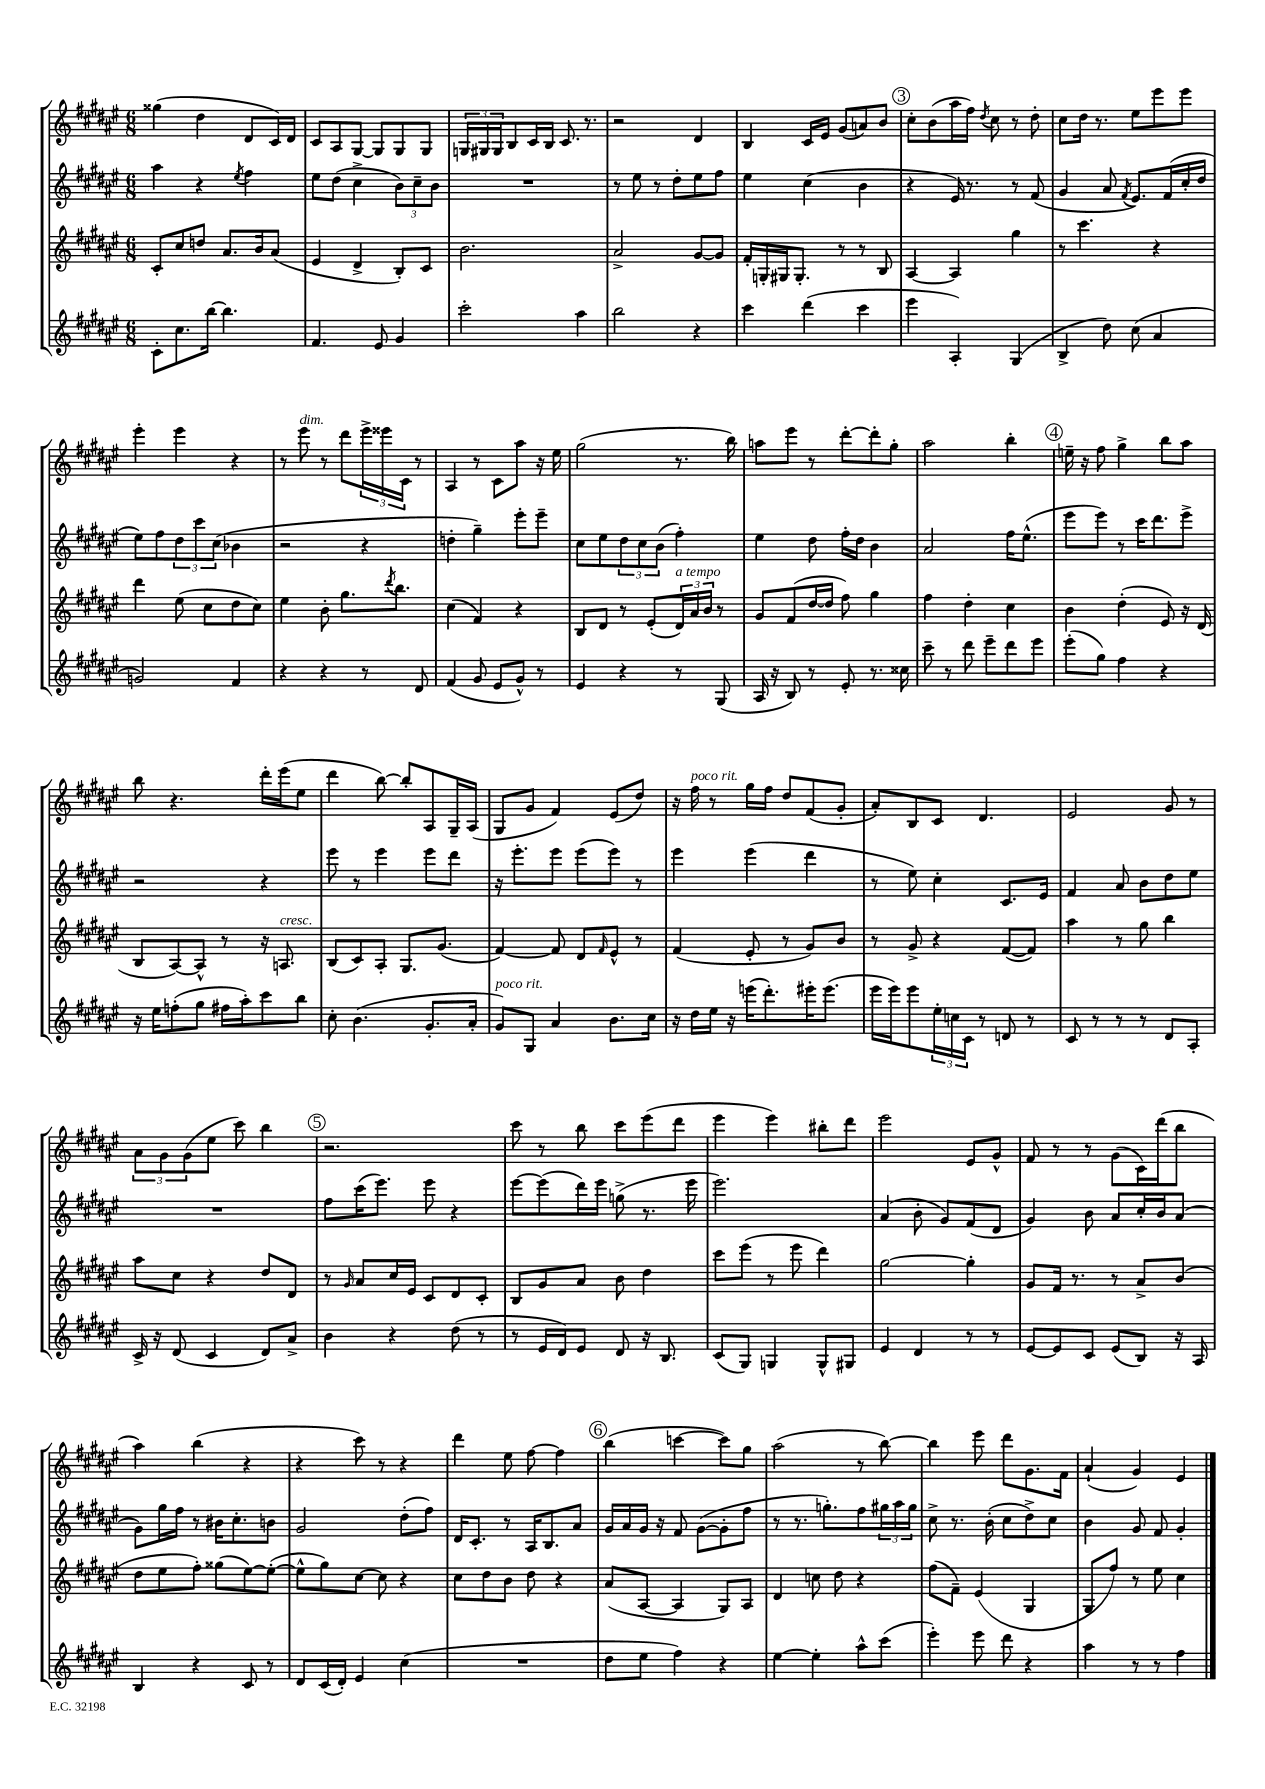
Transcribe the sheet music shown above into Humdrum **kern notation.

**kern	**kern	**kern	**kern
*part4	*part3	*part2	*part1
*staff4	*staff3	*staff2	*staff1
*clefG2	*clefG2	*clefG2	*clefG2
*k[f#c#g#d#a#e#]	*k[f#c#g#d#a#e#]	*k[f#c#g#d#a#e#]	*k[f#c#g#d#a#e#]
*M6/8	*M6/8	*M6/8	*M6/8
=16	=16	=16	=16
8c#'\L	8c#'/L	4aa#\	(4gg##X\
8.cc#\	8cc#/	.	.
.	8ddn/J	4r	4dd#\
[16bb\Jk	.	.	.
4.bb\]	8.a#/L	.	.
.	.	8qee#/	.
.	.	4ff#\	8d#/L
.	16b/k	.	.
.	(8a#/J	.	16c#/L)
.	.	.	16d#/JJ
=17	=17	=17	=17
4.f#/	4e#/	8ee#\L	8c#/L
.	.	(8dd#\J	8A#/
.	4d#^/	4cc#^\	[8G#/J
8e#/	.	.	8G#/L]
4g#/	8B'/L)	12b\L)	8G#/
.	.	12cc#~\	.
.	8c#/J	.	8G#/J
.	.	12b\J	.
=18	=18	=18	=18
2ccc#'\	2.b\	2.r	24Gn/LL
.	.	.	24G#X/
.	.	.	24G#/J
.	.	.	8B/
.	.	.	16c#/L
.	.	.	16B/JJ
.	.	.	8.c#/
4aa#\	.	.	.
.	.	.	8.r
=19	=19	=19	=19
2bb\	2a#^/	8r	2r
.	.	8ee#\	.
.	.	8r	.
.	.	8dd#'\L	.
4r	[8g#/L	8ee#\	4d#/
.	8g#/J]	8ff#\J	.
=20	=20	=20	=20
4ccc#\	16f#'/LL	4ee#\	4B/
.	16Gn'/	.	.
.	16G#X/J	.	.
.	8.G#'/J	.	.
(4ddd#\	.	(4cc#\	16c#/LL
.	.	.	16e#/JJ
.	8r	.	(8g#/L
4ccc#\	8r	4b\	8an/)
.	8B/	.	8b/J
!!LO:REH:place=s1:t=3
=21	=21	=21	=21
4eee#\	[4A#/	4r	8cc#'\L
.	.	.	(8b\
4A#'/)	4A#/]	16e#/)	16aa#\L
.	.	8.r	16ff#\JJ)
.	.	.	8qdd#/
.	.	.	8cc#\
(4G#/	4gg#\	8r	8r
.	.	(8f#/	8dd#'\
=22	=22	=22	=22
4B^/	8r	4g#/	8cc#\L
.	4.ccc#\	.	16dd#\Jk
.	.	.	8.r
8dd#\)	.	8a#/	.
.	.	8qf#/	.
(8cc#\	.	8.e#/L)	8ee#\L
4a#/	4r	.	8eee#\
.	.	(16f#/L	.
.	.	16cc#'/	8eee#\J
.	.	16dd#/JJ	.
!!LO:LB:g=z
=23	=23	=23	=23
2gn/)	4ddd#\	8ee#\L)	4eee#'\
.	.	8ff#\	.
.	(8ee#\	12dd#\	4eee#\
.	.	12ccc#\	.
.	8cc#\L	.	.
.	.	(12cc#\J	.
4f#/	8dd#\	4b-X\	4r
.	8cc#\J)	.	.
=24	=24	=24	=24
4r	4ee#\	2r	8r
!	!	!	!LO:TX:a:i:t=dim.
.	.	.	8eee#\
4r	8b'\	.	8r
.	8.gg#\L	.	8ddd#\L
8r	.	4r	24eee#^\L
.	.	.	24eee##X\
.	8qddd#/	.	.
.	8.bb\J	.	.
.	.	.	24c#\JJ
8d#/	.	.	8r
=25	=25	=25	=25
(4f#/	(4cc#\	4ddn'\	4A#/
8g#/	4f#/)	4gg#~\)	8r
8e#/L	.	.	8c#\L
8g#^^/J)	4r	8eee#'\L	8aa#\J
8r	.	8eee#~\J	16r
.	.	.	16ee#\
=26	=26	=26	=26
4e#/	8B/L	8cc#\L	(2gg#\
.	8d#/J	8ee#\	.
4r	8r	12dd#\	.
.	.	12cc#\	.
.	(8e#'/L	.	.
.	.	(12b\J	.
!	!LO:TX:a:i:t=a tempo	!	!
8r	24d#/L)	4ff#'\)	8.r
.	24a#/	.	.
.	24b/JJ	.	.
(8G#/	8r	.	.
.	.	.	16bb\)
=27	=27	=27	=27
16A#/	8g#/L	4ee#\	8aan\L
16r	.	.	.
8B/)	(8f#/	.	8eee#\J
8r	[16dd#/L	8dd#\	8r
.	16dd#/JJ]	.	.
8e#'/	8ff#\)	16ff#'\LL	[8ddd#'\L
.	.	16dd#\JJ	.
8.r	4gg#\	4b\	8ddd#'\]
.	.	.	8gg#'\J
16cc##X\	.	.	.
=28	=28	=28	=28
8ccc#~\	4ff#\	2a#/	2aa#\
8r	.	.	.
8ddd#\	4dd#'\	.	.
8eee#~\L	.	.	.
8ddd#\	4cc#\	16ff#\KL	4bb'\
.	.	(8.ee#^^\J	.
8eee#\J	.	.	.
!!LO:REH:place=s1:t=4
=29	=29	=29	=29
(8eee#'\L	4b\	8eee#\L	16een~\
.	.	.	16r
8gg#\J)	.	8eee#\J)	8ff#\
4ff#\	(4dd#'\	8r	4gg#^\
.	.	16ccc#\KL	.
.	.	8.ddd#\	.
4r	8e#/)	.	8bb\L
.	16r	8eee#^\J	8aa#\J
.	(16d#/	.	.
!!LO:LB:g=z
=30	=30	=30	=30
16r	8B/L	2r	8bb\
16ee#\KL	.	.	.
(8ffn'\	[8A#/)	.	4.r
8gg#\J	8A#^^/J]	.	.
16ff#X\LL	8r	.	.
16aa#'\J)	.	.	.
8ccc#\	16r	4r	16ddd#'\LL
!	!LO:TX:a:i:t=cresc.	!	!
.	8.An/	.	(16eee#\J
8bb\J	.	.	8ee#\J
=31	=31	=31	=31
8cc#'\	(8B/L	8eee#\	4ddd#\
(4.b\	8c#/)	8r	.
.	8A#'/J	4eee#\	[8bb\)
.	8.G#/L	.	8bb'/L]
8.g#'/L	.	8eee#\L	8A#/
.	(8.g#/J	.	.
.	.	8ddd#\J	16G#~/L
16a#'/Jk	.	.	(16A#/JJ
=32	=32	=32	=32
!LO:TX:a:i:t=poco rit.	!	!	!
8g#/L)	[4f#/)	16r	8G#/L
.	.	8.eee#'\L	.
8G#/J	.	.	8g#/J
4a#/	8f#/]	8eee#\J	4f#/)
.	8d#/L	(8eee#\L	.
.	16qqf#/	.	.
8.b\L	8e#^^/J	8eee#\J)	(8e#/L
.	8r	8r	8dd#/J)
16cc#\Jk	.	.	.
=33	=33	=33	=33
16r	(4f#/	4eee#\	16r
!	!	!	!LO:TX:a:i:t=poco rit.
16dd#\LL	.	.	16ff#\
16ee#\JJ	.	.	8r
16r	.	.	.
(16eeen\KL	8e#'/	(4eee#\	16gg#\LL
8.ddd#'\)	.	.	16ff#\JJ
.	8r	.	8dd#/L
16eee#X'\K	8g#/L)	4ddd#\	(8f#/
(8.eee#\J	.	.	.
.	8b/J	.	8g#'/J
=34	=34	=34	=34
16eee#\LL	8r	8r	8a#'/L)
16eee#\J)	.	.	.
8eee#\	8g#^/	8ee#\)	8B/
24ee#'\L	4r	4cc#'\	8c#/J
24ccn\	.	.	.
24c#\JJ	.	.	.
8r	.	.	4.d#/
8dn/	([8f#/L	8.c#/L	.
8r	8f#/J])	.	.
.	.	16e#/Jk	.
=35	=35	=35	=35
8c#/	4aa#\	4f#/	2e#/
8r	.	.	.
8r	8r	8a#/	.
8r	8gg#\	8b\L	.
8d#/L	4bb\	8dd#\	8g#/
8A#'/J	.	8ee#\J	8r
!!LO:LB:g=z
=36	=36	=36	=36
16c#^/	8aa#\L	2.r	12a#\L
16r	.	.	.
.	.	.	12g#\
(8d#/	8cc#\J	.	.
.	.	.	(12g#\
4c#/	4r	.	8ee#\J
.	.	.	8ccc#\)
8d#/L)	8dd#/L	.	4bb\
8a#^/J	8d#/J	.	.
!!LO:REH:place=s1:t=5
=37	=37	=37	=37
4b\	8r	8ff#\L	2.r
.	16qqg#/	.	.
.	8a#/L	(16ccc#\K	.
.	.	8.eee#\J)	.
4r	16cc#/L	.	.
.	16e#/JJ	.	.
.	8c#/L	8eee#\	.
(8dd#\	8d#/	4r	.
8r	8c#'/J	.	.
=38	=38	=38	=38
8r	8B/L	[8eee#\L	8ccc#\
16e#/LL	8g#/	(8eee#\]	8r
16d#/J)	.	.	.
8e#/J	8a#/J	16ddd#\L)	8bb\
.	.	16eee#\JJ	.
8d#/	8b\	(8ggn^\	8ccc#\L
16r	4dd#\	8.r	(8eee#\
8.B/	.	.	.
.	.	.	8ddd#\J
.	.	16eee#\	.
=39	=39	=39	=39
(8c#/L	8ccc#\L	2.eee#\)	4eee#\
8G#/J)	(8eee#\J	.	.
4Gn/	8r	.	4eee#\)
.	8eee#\	.	.
8G^^/L	4ddd#\)	.	8bb#X'\L
8G#X/J	.	.	8ddd#\J
=40	=40	=40	=40
4e#/	[2gg#\	(4a#/	2eee#\
4d#/	.	8b'\	.
.	.	8g#/L)	.
8r	4gg#'\]	(8f#/	8e#/L
8r	.	8d#/J	8g#^^/J
=41	=41	=41	=41
[8e#/L	8g#/L	4g#/)	8f#/
8e#/]	16f#/Jk	.	8r
.	8.r	.	.
8c#/J	.	8b\	8r
(8e#/L	8r	8a#/L	(8g#\L
8B/J)	8a#^/L	16cc#'/L	16c#\L)
.	.	16b/J	(16ddd#\J
16r	(8b/J	(8a#/J	8bb\J
16A#/	.	.	.
!!LO:LB:g=z
=42	=42	=42	=42
4B/	8dd#\L	8g#\L)	4aa#\)
.	8ee#\	16gg#\L	.
.	.	16ff#\JJ	.
4r	8ff#'\J)	8r	(4bb\
.	(8gg##X\L	16b#X\KL	.
.	.	8.cc#'\	.
8c#/	[8ee#\)	.	4r
8r	(8ee#'\J_	8bn\J	.
=43	=43	=43	=43
8d#/L	8ee#^^\L]	2g#/	4r
(16c#/L	8gg#\)	.	.
16d#'/JJ)	.	.	.
4e#/	[8cc#\J	.	8ccc#\)
.	8cc#\]	.	8r
(4cc#\	4r	(8dd#'\L	4r
.	.	8ff#\J)	.
=44	=44	=44	=44
2.r	8cc#\L	16d#/KL	4ddd#\
.	.	8.c#'/J	.
.	8dd#\	.	.
.	8b\J	8r	8ee#\
.	8dd#\	16A#/KL	[8ff#\
.	.	8.B/	.
.	4r	.	4ff#\]
.	.	8a#/J	.
!!LO:REH:place=s1:t=6
=45	=45	=45	=45
8dd#\L	(8a#/L	16g#/LL	(4bb\
.	.	16a#/	.
8ee#\J	[8A#/J	16g#/JJ	.
.	.	16r	.
4ff#\)	4A#/]	8f#/	[4cccn\
.	.	([8g#\L	.
4r	8G#/L)	8g#'\]	8ccc\L])
.	8A#/J	8ff#\J	8gg#\J
=46	=46	=46	=46
[4ee#\	4d#/	8r	(2aa#\
.	.	8.r	.
4ee#'\]	8ccn\	.	.
.	.	8.ggn'\L)	.
.	8dd#\	.	.
8aa#^^\L	4r	8ff#\	8r
(8ccc#\J	.	24gg#X\L	[8bb\)
.	.	24aa#\	.
.	.	24gg#\JJ	.
=47	=47	=47	=47
4eee#'\)	(8ff#\L	8cc#^\	4bb\]
.	8f#~\J)	8.r	.
8eee#\	(4e#/	.	8eee#\
.	.	(16b'\	.
8ddd#\	.	8cc#\L	8ddd#\L
4r	4G#/	8dd#^\)	8.g#\
.	.	8cc#\J	.
.	.	.	16f#\Jk
=48	=48	=48	=48
4aa#\	8G#/L	4b\	(4a#`/
.	8ff#/J)	.	.
8r	8r	8g#/	4g#/)
8r	8ee#\	8f#/	.
4ff#\	4cc#\	4g#'/	4e#/
==	==	==	==
*-	*-	*-	*-
